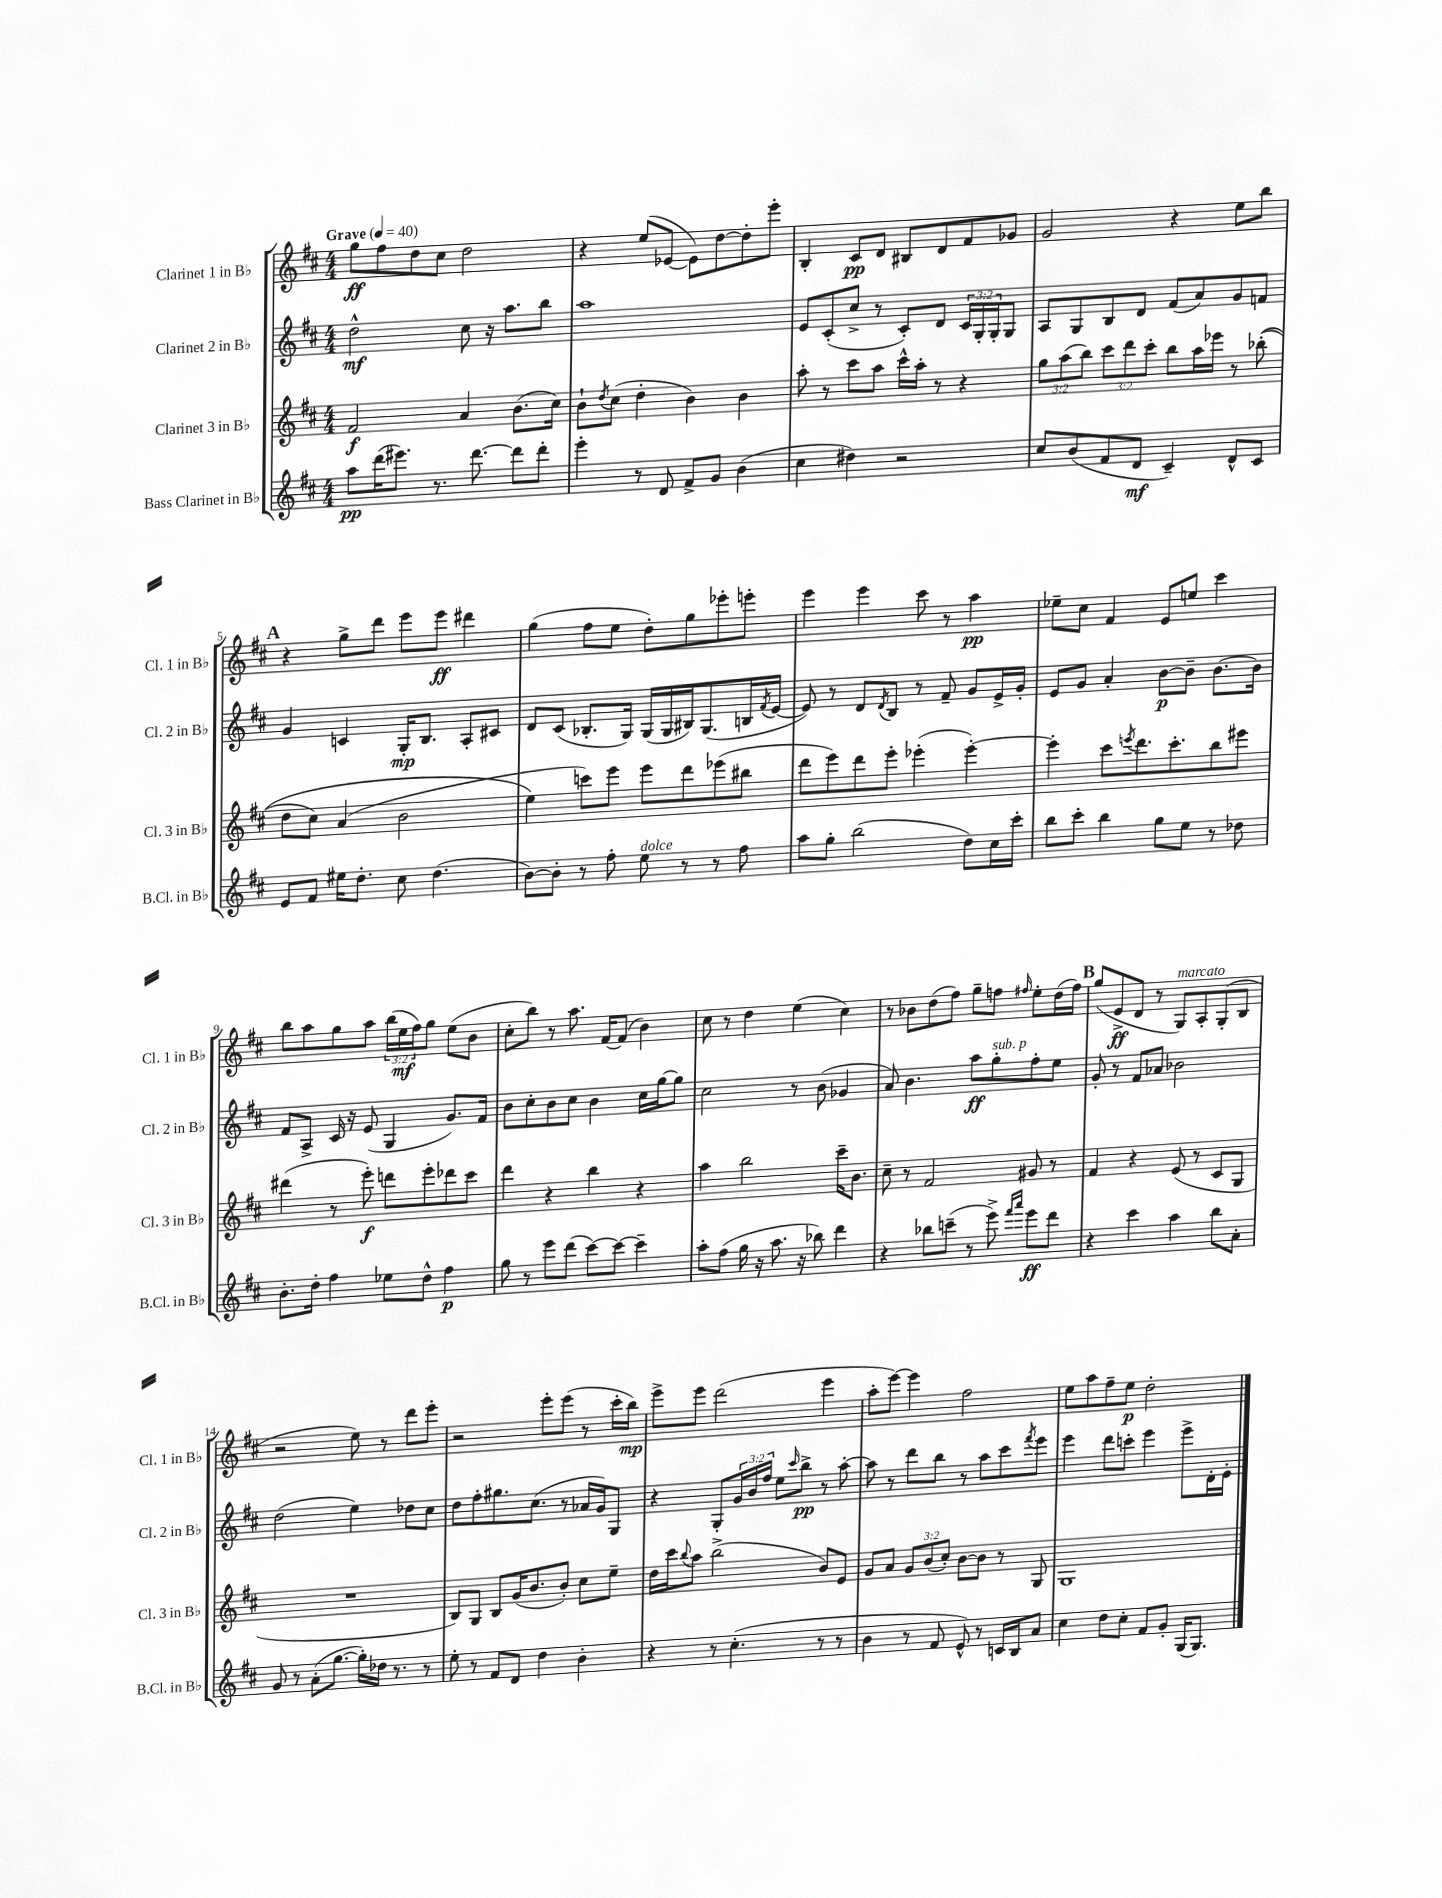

**kern	**dynam	**kern	**dynam	**kern	**dynam	**kern	**dynam
*part4	*part4	*part3	*part3	*part2	*part2	*part1	*part1
*staff4	*staff4	*staff3	*staff3	*staff2	*staff2	*staff1	*staff1
*I"Bass Clarinet in B♭	*	*I"Clarinet 3 in B♭	*	*I"Clarinet 2 in B♭	*	*I"Clarinet 1 in B♭	*
*I'B.Cl. in B♭	*	*I'Cl. 3 in B♭	*	*I'Cl. 2 in B♭	*	*I'Cl. 1 in B♭	*
*clefG2	*	*clefG2	*	*clefG2	*	*clefG2	*
*k[f#c#]	*	*k[f#c#]	*	*k[f#c#]	*	*k[f#c#]	*
*M4/4	*	*M4/4	*	*M4/4	*	*M4/4	*
*MM40	*	*MM40	*	*MM40	*	*MM40	*
=1	=1	=1	=1	=1	=1	=1	=1
!	!	!	!	!	!	!LO:TX:a:B:t=Grave	!
8aa\L	pp	2f#/	f	2dd^^\	mf	8gg\L	ff
(16ddd\K	.	.	.	.	.	8ff#\	.
8.eee#X\J)	.	.	.	.	.	.	.
.	.	.	.	.	.	8dd\	.
8.r	.	.	.	.	.	8cc#\J	.
.	.	4a/	.	8cc#\	.	2dd\	.
[8.ddd\	.	.	.	.	.	.	.
.	.	.	.	16r	.	.	.
.	.	.	.	8.aa\L	.	.	.
8ddd\L]	.	(8.b\L	.	.	.	.	.
8ddd'\J	.	.	.	8bb\J	.	.	.
.	.	16cc#\Jk)	.	.	.	.	.
=2	=2	=2	=2	=2	=2	=2	=2
4eee'\	.	8b`\L	.	1aa	.	4r	.
.	.	8qdd/	.	.	.	.	.
.	.	(8cc#\J	.	.	.	.	.
8r	.	4dd'\	.	.	.	(8ee/L	.
8d/	.	.	.	.	.	[8e-X/J	.
8f#^/L	.	4b\)	.	.	.	8e-\L])	.
8g/J	.	.	.	.	.	[8dd\	.
(4b\	.	4b\	.	.	.	8dd'\]	.
.	.	.	.	.	.	8eee'\J	.
=3	=3	=3	=3	=3	=3	=3	=3
4cc#\	.	8aa'\	.	8e/L	.	4B'/	.
.	.	8r	.	(8c#'/	.	.	.
4dd#X\)	.	8ccc#\L	.	8cc#^/J	.	8c#/L	pp
.	.	8aa\J	.	8r	.	8d/J	.
2r	.	16ccc#^^\LL	.	8c#'/L)	.	8B#X/L	.
.	.	16aa'\JJ	.	.	.	.	.
.	.	8r	.	8d/J	.	8d/	.
.	.	4r	.	24c#/LL	.	8f#/	.
.	.	.	.	24G'/	.	.	.
.	.	.	.	24G'/J	.	.	.
.	.	.	.	8G/J	.	8g-X/J	.
=4	=4	=4	=4	=4	=4	=4	=4
8cc#/L	.	12gg\L	.	8A/L	.	2g/	.
.	.	(12aa\	.	.	.	.	.
(8b/	.	.	.	8G/	.	.	.
.	.	12bb\J)	.	.	.	.	.
8f#/	.	12ccc#\L	.	8B/	.	.	.
.	.	12ddd\	.	.	.	.	.
8d/J	mf	.	.	8d/J	.	.	.
.	.	12ccc#'\J	.	.	.	.	.
4c#~/)	.	8bb\L	.	(8f#/L	.	4r	.
.	.	16aa\L	.	8a/)	.	.	.
.	.	16eee-X\JJ	.	.	.	.	.
8d^^/L	.	8r	.	8g/	.	8ee\L	.
8c#/J	.	((8bb-X'\	.	8fn/J	.	8bb\J	.
!!LO:LB:g=z
!!LO:REH:place=s1:t=A
=5	=5	=5	=5	=5	=5	=5	=5
8e/L	.	8dd\L	.	4g/	.	4r	.
8f#/J	.	8cc#\J)	.	.	.	.	.
16ee#X\KL	.	(4a/	.	4cn/	.	8gg^\L	.
8.dd'\J	.	.	.	.	.	.	.
.	.	.	.	.	.	8ddd\J	.
8cc#\	.	2b\	.	16G'/KL	mp	8eee\L	.
.	.	.	.	8.B/J	.	.	.
(4.dd\	.	.	.	.	.	8eee\J	ff
.	.	.	.	8A'/L	.	4ddd#X\	.
.	.	.	.	8c#X/J	.	.	.
=6	=6	=6	=6	=6	=6	=6	=6
[8b\L)	.	4ee\)	.	8d/L	.	(4gg\	.
8b'\J]	.	.	.	(8c#/J	.	.	.
8r	.	8cccn\L)	.	8.B-X'/L	.	8ff#\L	.
8ff#'\	.	8eee\J	.	.	.	8ee\J	.
.	.	.	.	16G/Jk)	.	.	.
!LO:TX:a:i:t=dolce	!	!	!	!	!	!	!
8ee\	.	8eee\L	.	(16G/LL	.	8dd'\L)	.
.	.	.	.	16G/	.	.	.
8r	.	8ddd\	.	16B#X/J)	.	8gg\	.
.	.	.	.	(8.G/	.	.	.
8r	.	(8eee-X\	.	.	.	8eee-X'\	.
8ff#\	.	8bb#X\J	.	16Bn/L	.	8eeen'\J	.
.	.	.	.	8qf#/	.	.	.
.	.	.	.	[16e/JJ	.	.	.
=7	=7	=7	=7	=7	=7	=7	=7
8aa\L	.	8ddd\L	.	8e/])	.	4eee\	.
8gg'\J	.	8eee\)	.	8r	.	.	.
(2bb\	.	8ddd\	.	8d/L	.	4eee\	.
.	.	.	.	8qd/	.	.	.
.	.	8eee'\J	.	8B/J	.	.	.
.	.	(4eee-X'\	.	8r	.	8ccc#\	.
.	.	.	.	8f#~/	.	8r	.
8dd\L)	.	[4eee-'\)	.	8g/L	.	4aa\	pp
16cc#\L	.	.	.	16e^/L	.	.	.
16ccc#'\JJ	.	.	.	16g'/JJ	.	.	.
=8	=8	=8	=8	=8	=8	=8	=8
8bb\L	.	4eee-'\]	.	8e/L	.	8ee-X~\L	.
8ccc#'\J	.	.	.	8g/J	.	8cc#\J	.
4bb\	.	8ccc#\L	.	4a'/	.	4f#/	.
.	.	8qeeen/	.	.	.	.	.
.	.	8.ddd\	.	.	.	.	.
8gg\L	.	.	.	[8b\L	p	8e/L	.
.	.	8.ccc#'\	.	.	.	.	.
8ee\J	.	.	.	8b~\J]	.	8een/J	.
8r	.	8bb\	.	[8.b\L	.	4ccc#\	.
8dd-X\	.	8eee#X\J	.	.	.	.	.
.	.	.	.	16b\Jk]	.	.	.
!!LO:LB:g=z
=9	=9	=9	=9	=9	=9	=9	=9
8.b'\L	.	(4ddd#X\	.	8f#/L	.	8bb\L	.
.	.	.	.	8A^/J	.	8aa\	.
16dd'\Jk	.	.	.	.	.	.	.
4ff#\	.	8r	.	16c#/	.	8gg\	.
.	.	.	.	16r	.	.	.
.	.	8eee'\)	f	(8e/	.	8aa\J	.
8ee-X\L	.	8dddn\L	.	4G/	.	(24bb\LL	.
.	.	.	.	.	.	24ee\	mf
.	.	.	.	.	.	24ff#\J)	.
8dd^^\J	.	8eee'\	.	.	.	8gg\J	.
4ff#\	p	8ddd-X\	.	8.g/L)	.	(8ee\L	.
.	.	8ccc#\J	.	.	.	8b\J	.
.	.	.	.	16f#/Jk	.	.	.
=10	=10	=10	=10	=10	=10	=10	=10
8gg\	.	4ddd\	.	8b\L	.	8cc#'\L	.
8r	.	.	.	8cc#'\	.	8bb\J)	.
8eee\L	.	4r	.	8b\	.	8r	.
(8ddd\J	.	.	.	8cc#\J	.	8.aa\	.
[8ccc#\L)	.	4bb\	.	4b\	.	.	.
.	.	.	.	.	.	[16f#/KL	.
8ccc#\J_	.	.	.	.	.	(8f#/J]	.
4ccc#~\]	.	4r	.	16cc#\LL	.	4b\)	.
.	.	.	.	[16gg\J	.	.	.
.	.	.	.	8gg\J]	.	.	.
=11	=11	=11	=11	=11	=11	=11	=11
8aa'\L	.	4aa\	.	2cc#\	.	8cc#\	.
(8ff#\J	.	.	.	.	.	8r	.
16gg\	.	2bb\	.	.	.	4dd\	.
16r	.	.	.	.	.	.	.
8.aa\	.	.	.	.	.	.	.
.	.	.	.	8r	.	(4ee\	.
16r	.	.	.	.	.	.	.
8bb-X\)	.	.	.	(8b\	.	.	.
4ddd\	.	16ccc#~\KL	.	4g-X/	.	4cc#\)	.
.	.	8.b\J	.	.	.	.	.
=12	=12	=12	=12	=12	=12	=12	=12
4r	.	8cc#~\	.	8a/)	.	8r	.
.	.	8r	.	4.b\	.	8b-X\L	.
8bb-X\L	.	2f#/	.	.	.	(8dd\	.
(8cccn~\J	.	.	.	.	.	8ff#\J)	.
8r	.	.	.	8aa\L	ff	8gg~\L	.
!	!	!	!	!LO:TX:a:i:t=sub. p	!	!	!
8eee^\)	.	.	.	8gg'\	.	8ffn\J	.
16qqfff#/LL	.	.	.	.	.	.	.
16qqaaa/JJ	.	.	.	.	.	16qqff#X/	.
8eee\L	ff	8g#X/	.	8ff#'\	.	8ee'\L	.
8ddd\J	.	8r	.	8ee\J	.	(16dd\L	.
.	.	.	.	.	.	16ff#\JJ)	.
!!LO:REH:place=s1:t=B
=13	=13	=13	=13	=13	=13	=13	=13
4r	.	4f#/	.	8g'/	.	(8gg/L	.
.	.	.	.	8r	.	8e^/	ff
4ccc#\	.	4r	.	8f#/L	.	8d/J	.
.	.	.	.	8a-X/J	.	8r	.
!	!	!	!	!	!	!LO:TX:a:i:t=marcato	!
4aa\	.	(8e/	.	2b-X\	.	8G/L)	.
.	.	8r	.	.	.	8A'/	.
8bb\L	.	8c#/L	.	.	.	(8G'/	.
8a'\J	.	8G/J	.	.	.	8B/J	.
!!LO:LB:g=z
=14	=14	=14	=14	=14	=14	=14	=14
8g/	.	1r	.	(2dd\	.	2r	.
8r	.	.	.	.	.	.	.
(8a'\L	.	.	.	.	.	.	.
[8.gg\J	.	.	.	.	.	.	.
.	.	.	.	4ee\)	.	8ee\)	.
16gg'\LL])	.	.	.	.	.	.	.
16dd-X\JJ	.	.	.	.	.	8r	.
8.r	.	.	.	.	.	.	.
.	.	.	.	8dd-X\L	.	8ddd\L	.
8r	.	.	.	8cc#\J	.	8eee'\J	.
=15	=15	=15	=15	=15	=15	=15	=15
8ee'\	.	8B/L)	.	8dd\L	.	2r	.
8r	.	8G/J	.	8ff#'\	.	.	.
8f#/L	.	8B/L	.	8.gg#X\	.	.	.
8d/J	.	(16g/K	.	.	.	.	.
.	.	8.b/	.	(8.cc#\J	.	.	.
4dd\	.	.	.	.	.	8eee'\L	.
.	.	8b'/J)	.	8r	.	(8eee\J	.
4b'\	.	8cc#\L	.	16a-X/LL	.	8r	.
.	.	.	.	16g/J)	.	.	.
.	.	8ee~\J	.	8G/J	.	16ccc#'\LL	.
.	.	.	.	.	.	16bb\JJ)	mp
=16	=16	=16	=16	=16	=16	=16	=16
4r	.	16dd\LL	.	4r	.	8eee^\L	.
.	.	16ccc#\J	.	.	.	.	.
.	.	8qqbb/	.	.	.	.	.
.	.	8aa\J	.	.	.	8eee\J	.
8r	.	(2bb^\	.	8G'/L	.	(2ddd\	.
(4.cc#'\	.	.	.	24g/L	.	.	.
.	.	.	.	24b/	.	.	.
.	.	.	.	24ff#/JJ	.	.	.
.	.	.	.	8ee\L	.	.	.
.	.	.	.	16qqccc#/	.	.	.
.	.	.	.	8bb^\J	pp	.	.
8r	.	8b/L)	.	8r	.	4eee\	.
8r	.	8e/J	.	[8aa'\	.	.	.
=17	=17	=17	=17	=17	=17	=17	=17
4b\	.	8g/L	.	8aa\]	.	8aa'\L	.
.	.	8a/J	.	8r	.	[8eee\J)	.
8r	.	12g/L	.	8ddd\L	.	4eee\]	.
.	.	(12b/	.	.	.	.	.
8f#/	.	.	.	8bb\J	.	.	.
.	.	12cc#'/J)	.	.	.	.	.
8e^^/)	.	[8b\L	.	8r	.	2ff#\	.
8r	.	8b\J]	.	8aa\L	.	.	.
16cn/LL	.	8r	.	8ccc#\	.	.	.
16B/J	.	.	.	.	.	.	.
.	.	.	.	8qfff#/	.	.	.
8a/J	.	8G/	.	8eee\J	.	.	.
=18	=18	=18	=18	=18	=18	=18	=18
4cc#\	.	1G	.	4eee\	.	8ee\L	.
.	.	.	.	.	.	8aa\	.
8dd\L	.	.	.	8ddd\L	.	8ff#~\	.
8cc#'\J	.	.	.	8cccn'\J	.	8ee\J	p
8f#/L	.	.	.	4eee\	.	2dd'\	.
8g'/J	.	.	.	.	.	.	.
(16G/KL	.	.	.	8eee^\L	.	.	.
8.G/J)	.	.	.	.	.	.	.
.	.	.	.	16d'\L	.	.	.
.	.	.	.	16e'\JJ	.	.	.
==	==	==	==	==	==	==	==
*-	*-	*-	*-	*-	*-	*-	*-
